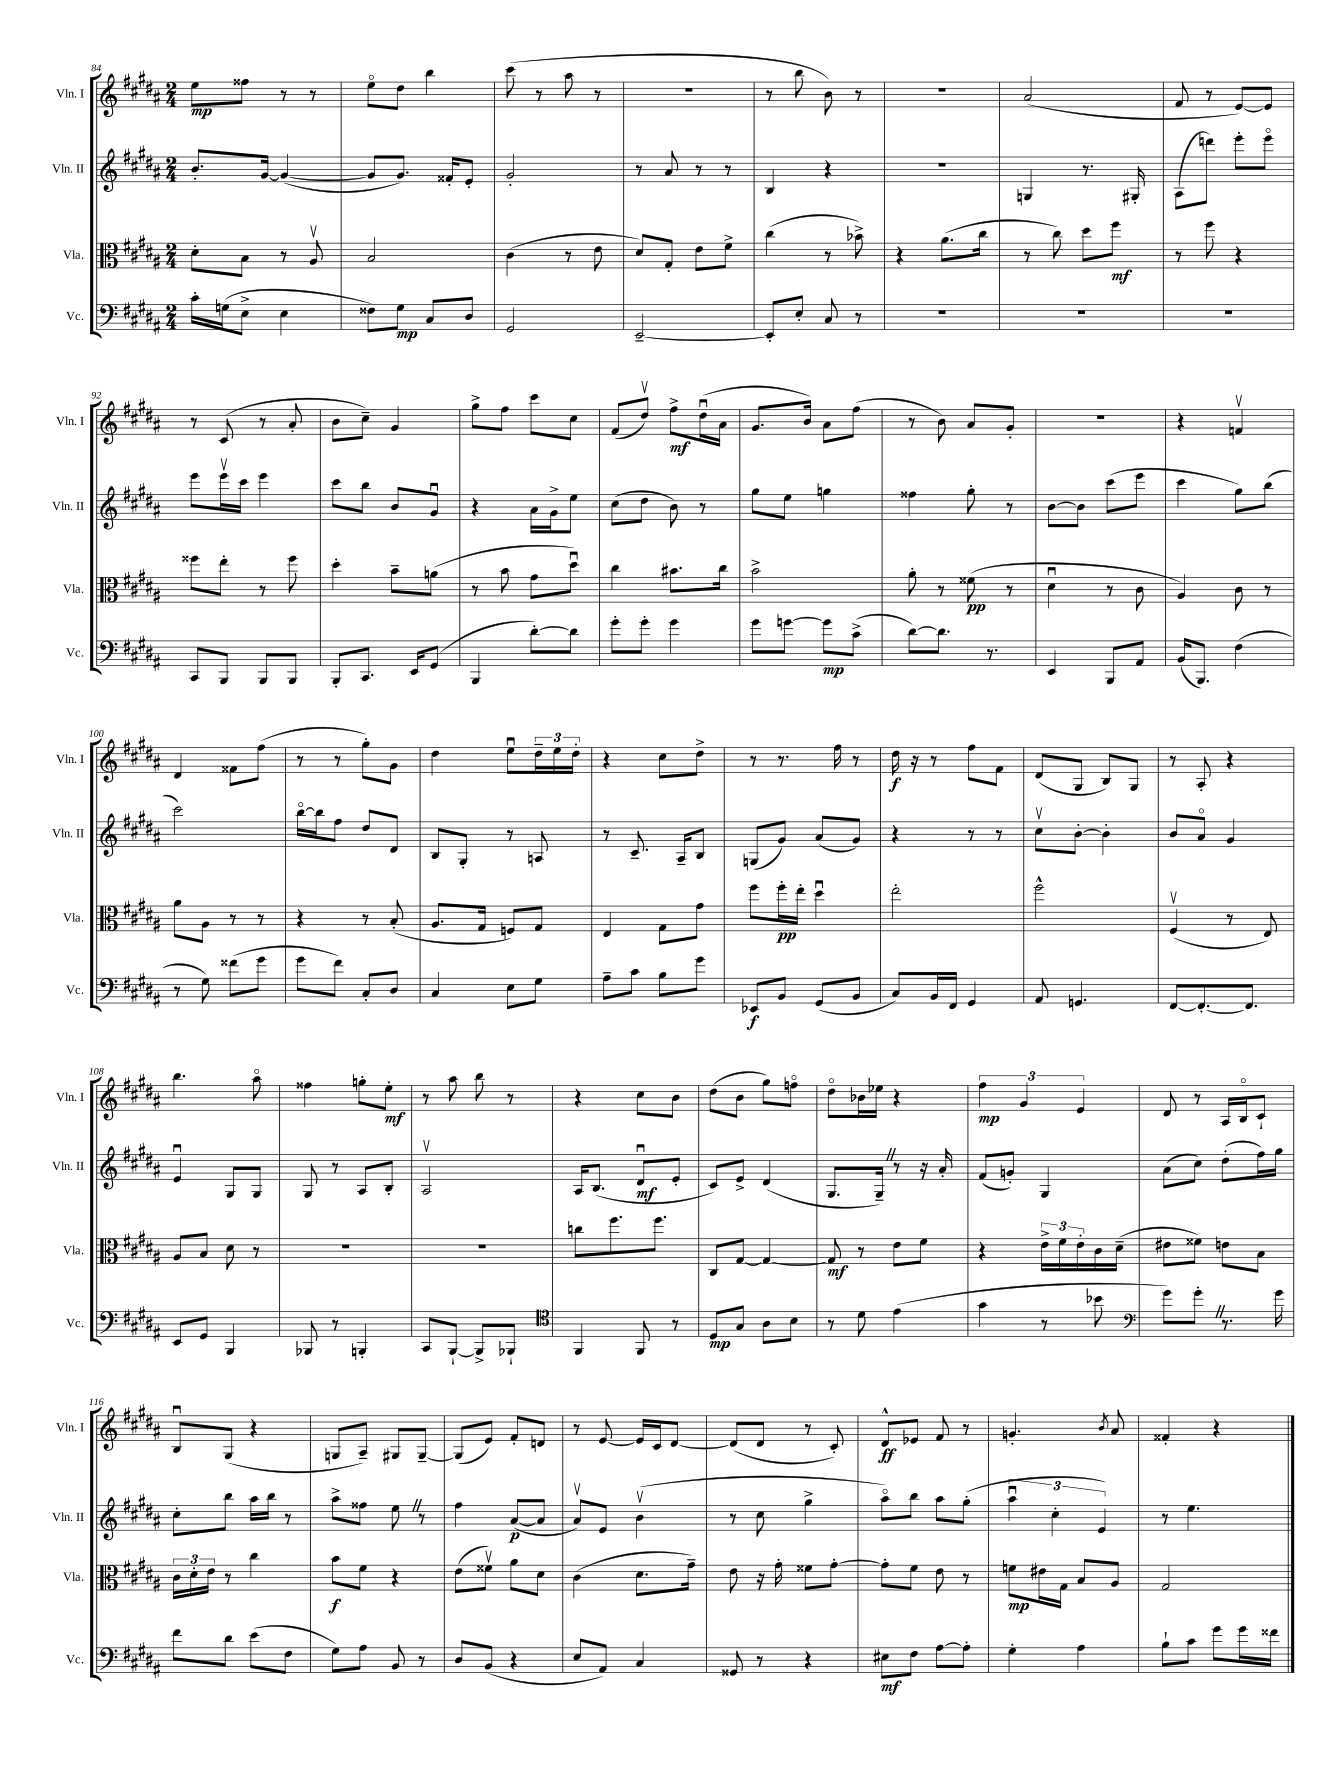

**kern	**kern	**kern	**kern
*staff4	*staff3	*staff2	*staff1
*clefF4	*clefC3	*clefG2	*clefG2
*k[f#c#g#d#a#]	*k[f#c#g#d#a#]	*k[f#c#g#d#a#]	*k[f#c#g#d#a#]
*M2/4	*M2/4	*M2/4	*M2/4
16c#'\LL	8d#'\L	8.b'/L	8ee\L
(16G\J	.	.	.
8E^\J	8B\J	.	8ff##\J
.	.	[16g#/Jk	.
4E\	8r	(4g#/_	8r
.	8A#v/	.	8r
=	=	=	=
8F##\L)	2B/	8g#/]L	8eeo\L
8G#\J	.	8.g#/J)	8dd#\J
8C#/L	.	.	4bb\
.	.	16f##'/LK	.
8D#/J	.	8e'/J	.
=	=	=	=
2GG#/	(4c#\	2g#'/	(8ccc#\
.	.	.	8r
.	8r	.	8aa#\
.	8e\	.	8r
=	=	=	=
[2EE~/	8d#/L)	8r	2r
.	8G#'/J	8a#/	.
.	8e\L	8r	.
.	8f#^\J	8r	.
=	=	=	=
8EE'/]L	(4cc#\	4B/	8r
8E'/J	.	.	8bb\
8C#/	8r	4r	8b\)
8r	8b-^\)	.	8r
=	=	=	=
2r	4r	2r	2r
.	(8.a#\L	.	.
.	16cc#\Jk	.	.
=	=	=	=
2r	8r	4G/	(2a#/
.	8cc#\)	.	.
.	8dd#\L	8.r	.
.	8ff#\J	.	.
.	.	16G#'/	.
=	=	=	=
2r	8r	(8A#\L	8f#/
.	8ff#\	8ddd\J)	8r
.	4r	8eee'\L	[8e/L)
.	.	8eeeo\J	8e/]J
=	=	=	=
8CC#/L	8ff##\L	8eee\L	8r
8BBB/J	8ee'\J	16eeev\L	(8c#/
.	.	16ccc#\JJ	.
8BBB/L	8r	4eee\	8r
8BBB/J	8ff##\	.	8a#'/
=	=	=	=
8BBB'/L	4dd#'\	8ccc#\L	8b\L
8.CC#/J	.	8bb\J	8cc#~\J)
.	8b~\L	8b/L	4g#/
16EE/LK	.	.	.
(8GG#/J	(8a\J	8g#u/J	.
=	=	=	=
4BBB/	8r	4r	8gg#^\L
.	8b\	.	8ff#\J
[8d#'\L)	8g#\L	16a#\LL	8ccc#\L
.	.	16g#^\J	.
8d#\]J	8dd#u\J)	8ee\J	8cc#\J
=	=	=	=
8g#'\L	4cc#\	(8cc#\L	(8f#/L
8g#'\J	.	8dd#\J	8dd#v/J)
4g#\	8.b#\L	8b\)	8ff#^\L
.	.	8r	(16dd#u\L
.	16cc#\Jk	.	16a#\JJ
=	=	=	=
8g#\L	2b^\	8gg#\L	8.g#/L
[8g\J	.	8ee\J	.
.	.	.	16b/Jk)
8g\]L	.	4gg\	8a#\L
(8c#^\J	.	.	(8ff#\J
=	=	=	=
[8d#\L)	8a#'\	4ff##\	8r
8.d#\]J	8r	.	8b\)
.	(8f##\	8gg#'\	8a#/L
8.r	.	.	.
.	8r	8r	8g#'/J
=	=	=	=
4EE/	4d#u\	[8b\L	2r
.	.	8b\]J	.
8BBB/L	8r	(8ccc#\L	.
8AA#/J	8c#\	8eee\J	.
=	=	=	=
(16BB/LK	4A#/)	4ccc#\	4r
8.BBB/J)	.	.	.
(4F#\	8c#\	8gg#\L)	4fv/
.	8r	(8bb\J	.
=	=	=	=
8r	8a#\L	2ccc#\)	4d#/
8G#\)	8A#\J	.	.
(8f##\L	8r	.	8f##\L
8g#\J	8r	.	(8ff#\J
=	=	=	=
8g#\L	4r	[16bbo\LL	8r
.	.	16bb\]J	.
8f#\J)	.	8ff#\J	8r
8C#'/L	8r	8dd#/L	8gg#'\L)
8D#/J	(8B'/	8d#/J	8g#\J
=	=	=	=
4C#/	8.A#/L	8B/L	4dd#\
.	.	8G#'/J	.
.	16G#/Jk	.	.
8E\L	8F/L)	8r	8eeu\L
8G#\J	8G#/J	8A/	24dd#~\L
.	.	.	24ee\
.	.	.	24dd#'\JJ
=	=	=	=
8A#~\L	4E/	8r	4r
8c#\J	.	8.c#~/	.
8B\L	8G#\L	.	8cc#\L
.	.	16A#~/LK	.
8g#\J	8g#\J	8B/J	8dd#^\J
=	=	=	=
8EE-/L	8ff#\L	(8G/L	8r
8BB/J	16ff#'\L	8g#/J)	8.r
.	16ee'\JJ	.	.
(8GG#/L	4dd#u\	(8a#/L	.
.	.	.	16ff#\
8BB/J	.	8g#/J)	8r
=	=	=	=
8C#/L)	2ee'\	4r	16dd#\
.	.	.	16r
16BB/L	.	.	8r
16FF#/JJ	.	.	.
4GG#/	.	8r	8ff#\L
.	.	8r	8f#\J
=	=	=	=
8AA#/	2ff#^^\	8cc#v\L	(8d#/L
4.GG/	.	[8b'\J	8G#/J
.	.	4b'\]	8B/L)
.	.	.	8G#/J
=	=	=	=
[8FF#/L	(4F#v/	8b/L	8r
8.FF#'/_	.	8a#o/J	8A#'/
.	8r	4g#/	4r
8.FF#/]J	.	.	.
.	8E/)	.	.
=	=	=	=
8EE/L	8A#/L	4eu/	4.bb\
8GG#/J	8B/J	.	.
4BBB/	8d#\	8G#/L	.
.	8r	8G#/J	8aa#o\
=	=	=	=
8BBB-/	2r	8G#/	4ff##\
8r	.	8r	.
4BBB'/	.	8A#/L	8gg'\L
.	.	8B'/J	8ee'\J
=	=	=	=
8CC#/L	2r	2A#v/	8r
[8BBB`/J	.	.	8aa#\
8BBB^/]L	.	.	8bb\
8BBB-`/J	.	.	8r
=	=	=	=
*clefC4	*	*	*
4FF#/	8cc\L	16A#/LK	4r
.	.	(8.B/J	.
.	8.ff#\	.	.
8FF#/	.	8d#u/L	8cc#\L
.	8.ff#\J	.	.
8r	.	8e'/J	8b\J
=	=	=	=
8D#/L	8C#/L	8c#/L)	(8dd#\L
8G#/J	[8G#/J	8e^/J	8b\J
8A#\L	4G#/_	(4d#/	8gg#\L)
8B\J	.	.	8ffo\J
=	=	=	=
8r	8G#/]	8.G#/L	8dd#o\L
8d#\	8r	.	16b-\L
.	.	16G#~/Jk)	16ee-\JJ
(4e\	8e\L	8r	4r
.	8f#\J	16r	.
.	.	16a#'/	.
=	=	=	=
4g#\	4r	(8f#/L	6ff#\
.	.	8g'/J)	.
.	.	.	6g#/
8r	24e^\LL	4G#/	.
.	24f#\	.	.
.	24e'\	.	6e/
8b-\	16c#\	.	.
.	(16d#~\JJ	.	.
=	=	=	=
*clefF4	*	*	*
8g#\L)	8e#\L	(8a#\L	8d#/
8g#'\J	8f##\J)	8cc#\J)	8r
8.r	8e\L	(8dd#'\L	16A#/LL
.	.	.	16Bo/J
.	8B\J	16ff#\L)	8c#`/J
16g#\	.	16gg#\JJ	.
=	=	=	=
8f#\L	24c#\LL	8cc#'\L	8Bu/L
.	24d#'\	.	.
.	24e\JJ	.	.
8d#\J	8r	8bb\J	(8G#/J
(8e\L	4cc#\	16aa#\LL	4r
.	.	16bb\JJ	.
8F#\J	.	8r	.
=	=	=	=
8G#\L)	8b\L	8aa#^\L	8G/L
8A#\J	8f#\J	8ff##\J	8A#~/J)
8BB/	4r	8ee\	8G#/L
8r	.	8r	[8G#~/J
=	=	=	=
8D#/L	(8e\L	4ff#\	(8G#/]L
(8BB/J	8f##v\J)	.	8e/J)
4r	8a#\L	([8a#/L	8f#'/L
.	8d#\J	8a#/]J	8d/J
=	=	=	=
8E/L	(4c#\	8a#v/L)	8r
8AA#/J)	.	8e/J	[8e/
4C#/	8.d#\L	(4bv\	16e/]LL
.	.	.	16c#/J
.	.	.	[8d#/J
.	16g#~\Jk)	.	.
=	=	=	=
8GG##/	8e\	8r	(8d#/]L
8r	16r	8cc#\	8d#/J
.	16g#'\	.	.
4r	8f##\L	4gg#^\	8r
.	[8g#'\J	.	8c#'/)
=	=	=	=
8E#\L	8g#'\]L	8aa#o\L)	8d#^^/L
8F#\J	8f#\J	8bb\J	8e-/J
[8A#\L	8e\	8aa#\L	8f#/
8A#'\]J	8r	(8gg#'\J	8r
=	=	=	=
4G#'\	8f\L	6aa#u\	4.g'/
.	16e#\L	.	.
.	.	6cc#'\	.
.	16G#\JJ	.	.
4A#\	8B/L	.	.
.	.	6e/)	.
.	.	.	8qb/
.	8A#/J	.	8a#/
=	=	=	=
8B`\L	2G#/	8r	4f##'/
8c#\J	.	4.ee\	.
8g#\L	.	.	4r
16g#\L	.	.	.
16f##\JJ	.	.	.
==	==	==	==
*-	*-	*-	*-
